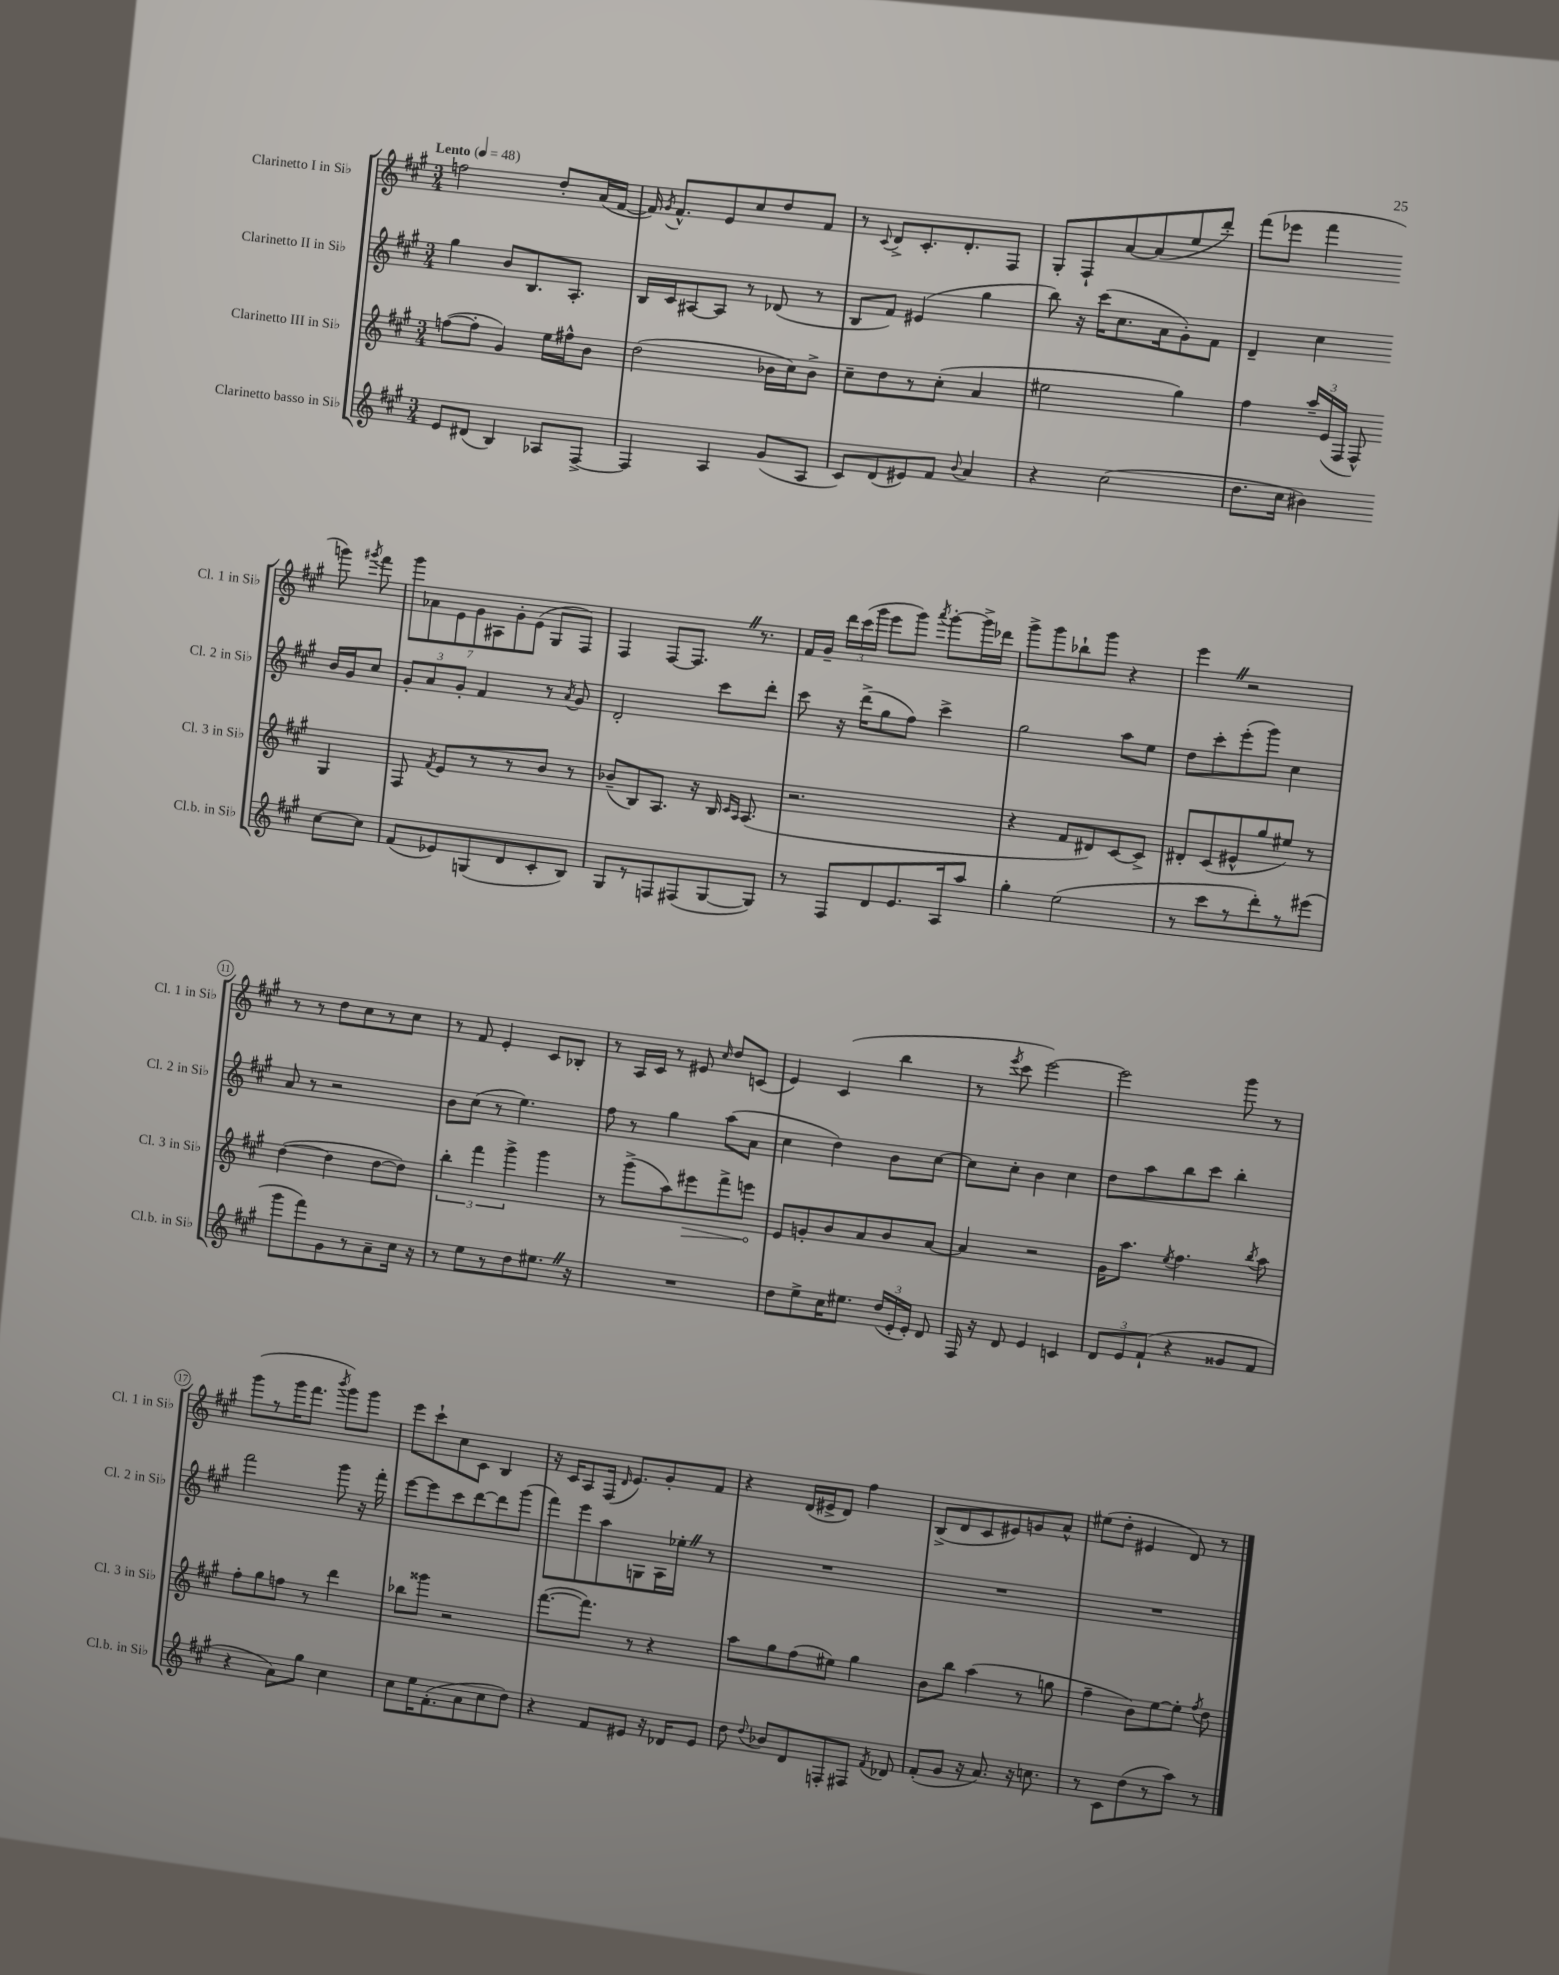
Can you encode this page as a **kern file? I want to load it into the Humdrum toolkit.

**kern	**kern	**dynam	**kern	**kern
*part4	*part3	*part3	*part2	*part1
*staff4	*staff3	*staff3	*staff2	*staff1
*I"Clarinetto basso in Si♭	*I"Clarinetto III in Si♭	*	*I"Clarinetto II in Si♭	*I"Clarinetto I in Si♭
*I'Cl.b. in Si♭	*I'Cl. 3 in Si♭	*	*I'Cl. 2 in Si♭	*I'Cl. 1 in Si♭
*clefG2	*clefG2	*	*clefG2	*clefG2
*k[f#c#g#]	*k[f#c#g#]	*	*k[f#c#g#]	*k[f#c#g#]
*M3/4	*M3/4	*	*M3/4	*M3/4
*MM48	*MM48	*	*MM48	*MM48
=1	=1	=1	=1	=1
!	!	!	!	!LO:TX:a:B:t=Lento
8e/L	([8ffn\L	.	4gg#\	2ffn\
(8d#X/J	8ff'\J]	.	.	.
4B/)	4g#/)	.	8b/L	.
.	.	.	8.B/	.
8A-X/L	16ee\LL	.	.	8dd'/L
.	16ff#X^^\J	.	8.A'/J	.
[8F#^/J	8b\J	.	.	(16a/L
.	.	.	.	[16f#/JJ
=2	=2	=2	=2	=2
4F#/]	(2dd\	.	16B/LL	16f#/])
.	.	.	.	8qg#/
.	.	.	16c#/J	8.f#^^/L
.	.	.	[8A#X/	.
4A/	.	.	8A#/J]	8e/
.	.	.	8r	8cc#/
(8g#/L	16b-X\LL	.	(8d-X/	8dd/
.	16cc#\J)	.	.	.
8A/J	8b-^\J	.	8r	8f#/J
=3	=3	=3	=3	=3
8c#/L)	8cc#~\L	.	8B/L	8r
.	.	.	.	8qqc#/
(8d/	8dd\	.	8f#/J)	8d^/L
8e#X/)	8r	.	(4e#X/	8.c#'/
8f#/J	(8cc#'\J	.	.	.
.	.	.	.	8.d'/
8qqb/	.	.	.	.
4a/	4a/	.	4gg#\	.
.	.	.	.	8F#/J
=4	=4	=4	=4	=4
4r	2ee#X\	.	8bb\)	8G#'/L
.	.	.	16r	8F#`/
.	.	.	(16ccc#\KL	.
(2cc#\	.	.	8.cc#\	[8a/
.	.	.	.	(8a/]
.	.	.	16a\k	.
.	4gg#\)	.	8g#'\)	8ee/
.	.	.	8f#\J	8ddd'/J)
=5	=5	=5	=5	=5
8.dd\L	4ff#\	.	4d~/	(8fff#\L
.	.	.	.	8eee-X\J
16cc#\Jk	.	.	.	.
4b#X\)	24aa~/LL	.	4cc#\	4fff#\
.	(24e/	.	.	.
.	24F#/JJ	.	.	.
.	8F#^^/)	.	.	.
[8cc#\L	4G#/	.	16b/LL	8gggn\)
.	.	.	16g#/J	.
.	.	.	.	8qggg#X/
8cc#\J]	.	.	8cc#/J	8fff#\
!!LO:LB:g=z
=6	=6	=6	=6	=6
(8f#/L	8F#/	.	12g#'/L	14ggg#\L
.	.	.	.	14a-X\
.	.	.	12a/	.
.	8qf#/	.	.	.
8e-X/)	8e/L	.	.	.
.	.	.	.	14e\
.	.	.	12g#'/J	.
.	.	.	.	14g#\
(8Gn/	8r	.	4f#/	.
.	.	.	.	14A#X\
.	.	.	.	14g#'\
8d/	8r	.	.	.
.	.	.	.	(14e\J
8c#'/	8b/J	.	8r	8G#/L
.	.	.	8qa/	.
8B/J)	8r	.	8g#/	8F#/J)
=7	=7	=7	=7	=7
8G#/L	(8b-X~/L	.	2d'/	4F#/
8r	8B/)	.	.	.
8Fn/	8.A/J	.	.	[8F#/L
(8F#X/	.	.	.	8.F#Z/J]
.	16r	.	.	.
[8G#/	16B/	.	8ccc#\L	.
.	16qqc#/LL	.	.	.
.	16qqA/JJ	.	.	.
.	(8.A/	.	.	8.r
8G#/J])	.	.	8ddd'\J	.
=8	=8	=8	=8	=8
8r	2.r	.	8ccc#\	16f#/LL
.	.	.	.	16g#~/JJ
8F#/L	.	.	16r	24ddd\LL
.	.	.	.	(24ccc#\
.	.	.	(16ddd^\KL	.
.	.	.	.	24ggg#\JJ
8d/	.	.	8gg#\	8eee\L
8.e/	.	.	8ff#\J)	8ggg#\J)
.	.	.	.	8qaaa/
.	.	.	4ccc#^\	[8ggg#'\L
16A/k	.	.	.	.
8aa/J	.	.	.	16ggg#^\L]
.	.	.	.	16ddd-X\JJ
=9	=9	=9	=9	=9
4gg#'\	4r	.	2gg#\	8ggg#^\L
.	.	.	.	8ggg#\
(2ee\	8f#/L	.	.	8bb-X`\
.	8d#X/)	.	.	8ggg#\J
.	[8c#/	.	8aa\L	4r
.	8c#^/J]	.	8ee\J	.
=10	=10	=10	=10	=10
8r	8d#X'/L	.	8dd\L	4eeeZ\
8ccc#\L	(8c#/	.	8ccc#'\	.
8r	8e#X^^/	.	(8eee'\	2r
8ddd'\)	8gg#/	.	8ggg#\J)	.
8r	8ee#X/J)	.	4cc#\	.
(8eee#X\J	8r	.	.	.
!!LO:LB:g=z
=11	=11	=11	=11	=11
8ggg#\L	([4dd\	.	8a/	8r
8fff#\)	.	.	8r	8r
8g#\	4dd\]	.	2r	8dd\L
8r	.	.	.	8cc#\
8a~\	[8dd\L	.	.	8r
16cc#\Jk	8dd\J])	.	.	8cc#\J
16r	.	.	.	.
=12	=12	=12	=12	=12
8r	6bb'\	.	8b\L	8r
8ee\L	.	.	(8cc#\J	8f#/
.	6fff#\	.	.	.
8r	.	.	8r	4e'/
.	6ggg#^\	.	.	.
8dd\	.	.	4.ee\)	.
8.ee#XZ\J	4ggg#\	.	.	8c#/L
.	.	.	.	8B-X'/J
16r	.	.	.	.
=13	=13	=13	=13	=13
2.r	8r	.	8ff#\	8r
.	(8ggg#^\L	.	8r	16A/LL
.	.	.	.	16c#/JJ
.	8aa\)	.	4gg#\	8r
!	!	!LO:HP:b	!	!
.	8eee#X\	>	.	8e#X/
.	.	.	.	16qqcc#/
.	8fff#^\	.	(8aa\L	8dd/L
.	8eeen\J	.	8a\J	(8cn/J
.	.	]	.	.
=14	=14	=14	=14	=14
8dd\L	8e/L	.	4cc#\	4e/)
8ee^\	8gn'/	.	.	.
16cc#\K	8b/	.	4dd\)	(4c#/
8.ee#X\J	.	.	.	.
.	8a/	.	.	.
(24dd/LL	8b/	.	8b\L	4bb\
24e'/	.	.	.	.
24e'/JJ)	.	.	.	.
8d/	[8a/J	.	[8cc#\J	.
=15	=15	=15	=15	=15
16F#/	4a/]	.	8cc#\L]	8r
16r	.	.	.	.
.	.	.	.	8qeee/
8d/	.	.	8cc#'\J	8ccc#\
4e/	2r	.	4b\	[2eee\)
4cn/	.	.	4cc#\	.
=16	=16	=16	=16	=16
12d/L	16g#\KL	.	8dd\L	2eee\]
.	8.aa\J	.	.	.
12e/	.	.	.	.
.	.	.	8aa\	.
(12f#`/J	.	.	.	.
.	8qee/	.	.	.
4r	4.ff#\	.	8bb\	.
.	.	.	8ccc#\J	.
8g##X/L	.	.	4bb'\	8ggg#\
.	8qbb/	.	.	.
8f#/J	8aa\	.	.	8r
!!LO:LB:g=z
=17	=17	=17	=17	=17
4r	8ff#'\L	.	2fff#\	(8ggg#\L
.	8gg#\	.	.	8r
8a\L)	8ffn\J	.	.	16ggg#\K
.	.	.	.	8.fff#\J
8gg#\J	8r	.	.	.
.	.	.	.	8qbbb/
4cc#\	4ddd\	.	8ggg#\	8ggg#\L)
.	.	.	16r	8ggg#\J
.	.	.	16fff#'\	.
=18	=18	=18	=18	=18
8cc#\L	8bb-X\L	.	[8eee\L	8eee\L
16ee\K	8ggg##X\J	.	8eee\]	8ccc#`\
(8.f#'\	.	.	.	.
.	2r	.	8ccc#\	8cc#\
8a\	.	.	[8ddd\	8c#\J
8cc#\	.	.	8ddd\]	4B/
8dd\J)	.	.	(8ggg#\J	.
=19	=19	=19	=19	=19
4r	([8.fff#\L	.	8fff#\L)	16r
.	.	.	.	16c#/KL
.	.	.	8eee\	8A/
.	8.fff#\J])	.	.	.
8f#/L	.	.	8aa\	(16F#/Jk
.	.	.	.	16qqd/
.	.	.	.	8.e/L)
8e#X/J	8r	.	8Gn\	.
16r	4r	.	16A\L	8g#'/
16d-X/KL	.	.	16ee-X'Z\JJ	.
8e#/J	.	.	8r	8f#/J
=20	=20	=20	=20	=20
8dd\	8aa\L	.	2.r	4r
8qqdd/	.	.	.	.
8b-X/L	8gg#\	.	.	.
8d/	(8ff#\	.	.	(16d/LL
.	.	.	.	16e#X^/J
8Fn'/	8ee#X\J)	.	.	8d/J)
8F#X/J	4gg#\	.	.	4ff#\
8qf#/	.	.	.	.
8d-X/	.	.	.	.
=21	=21	=21	=21	=21
(8f#'/L	8b\L	.	2.r	(8B^/L
8g#/J	8bb\J	.	.	8d/
16r	(4aa\	.	.	8c#/
8.a/)	.	.	.	.
.	.	.	.	8e#X/)
16r	8r	.	.	8gn/
8.ccn\	.	.	.	.
.	8ggn\	.	.	8a^^/J
=22	=22	=22	=22	=22
8r	4ff#~\	.	2.r	(8ee#X\L
8c#\L	.	.	.	8dd'\J
(8dd\	8b\L)	.	.	4e#X/
8r	[8ee\	.	.	.
8aa\J)	8ee'\J]	.	.	8d/)
.	8qff#/	.	.	.
8r	8dd\	.	.	8r
==	==	==	==	==
*-	*-	*-	*-	*-
